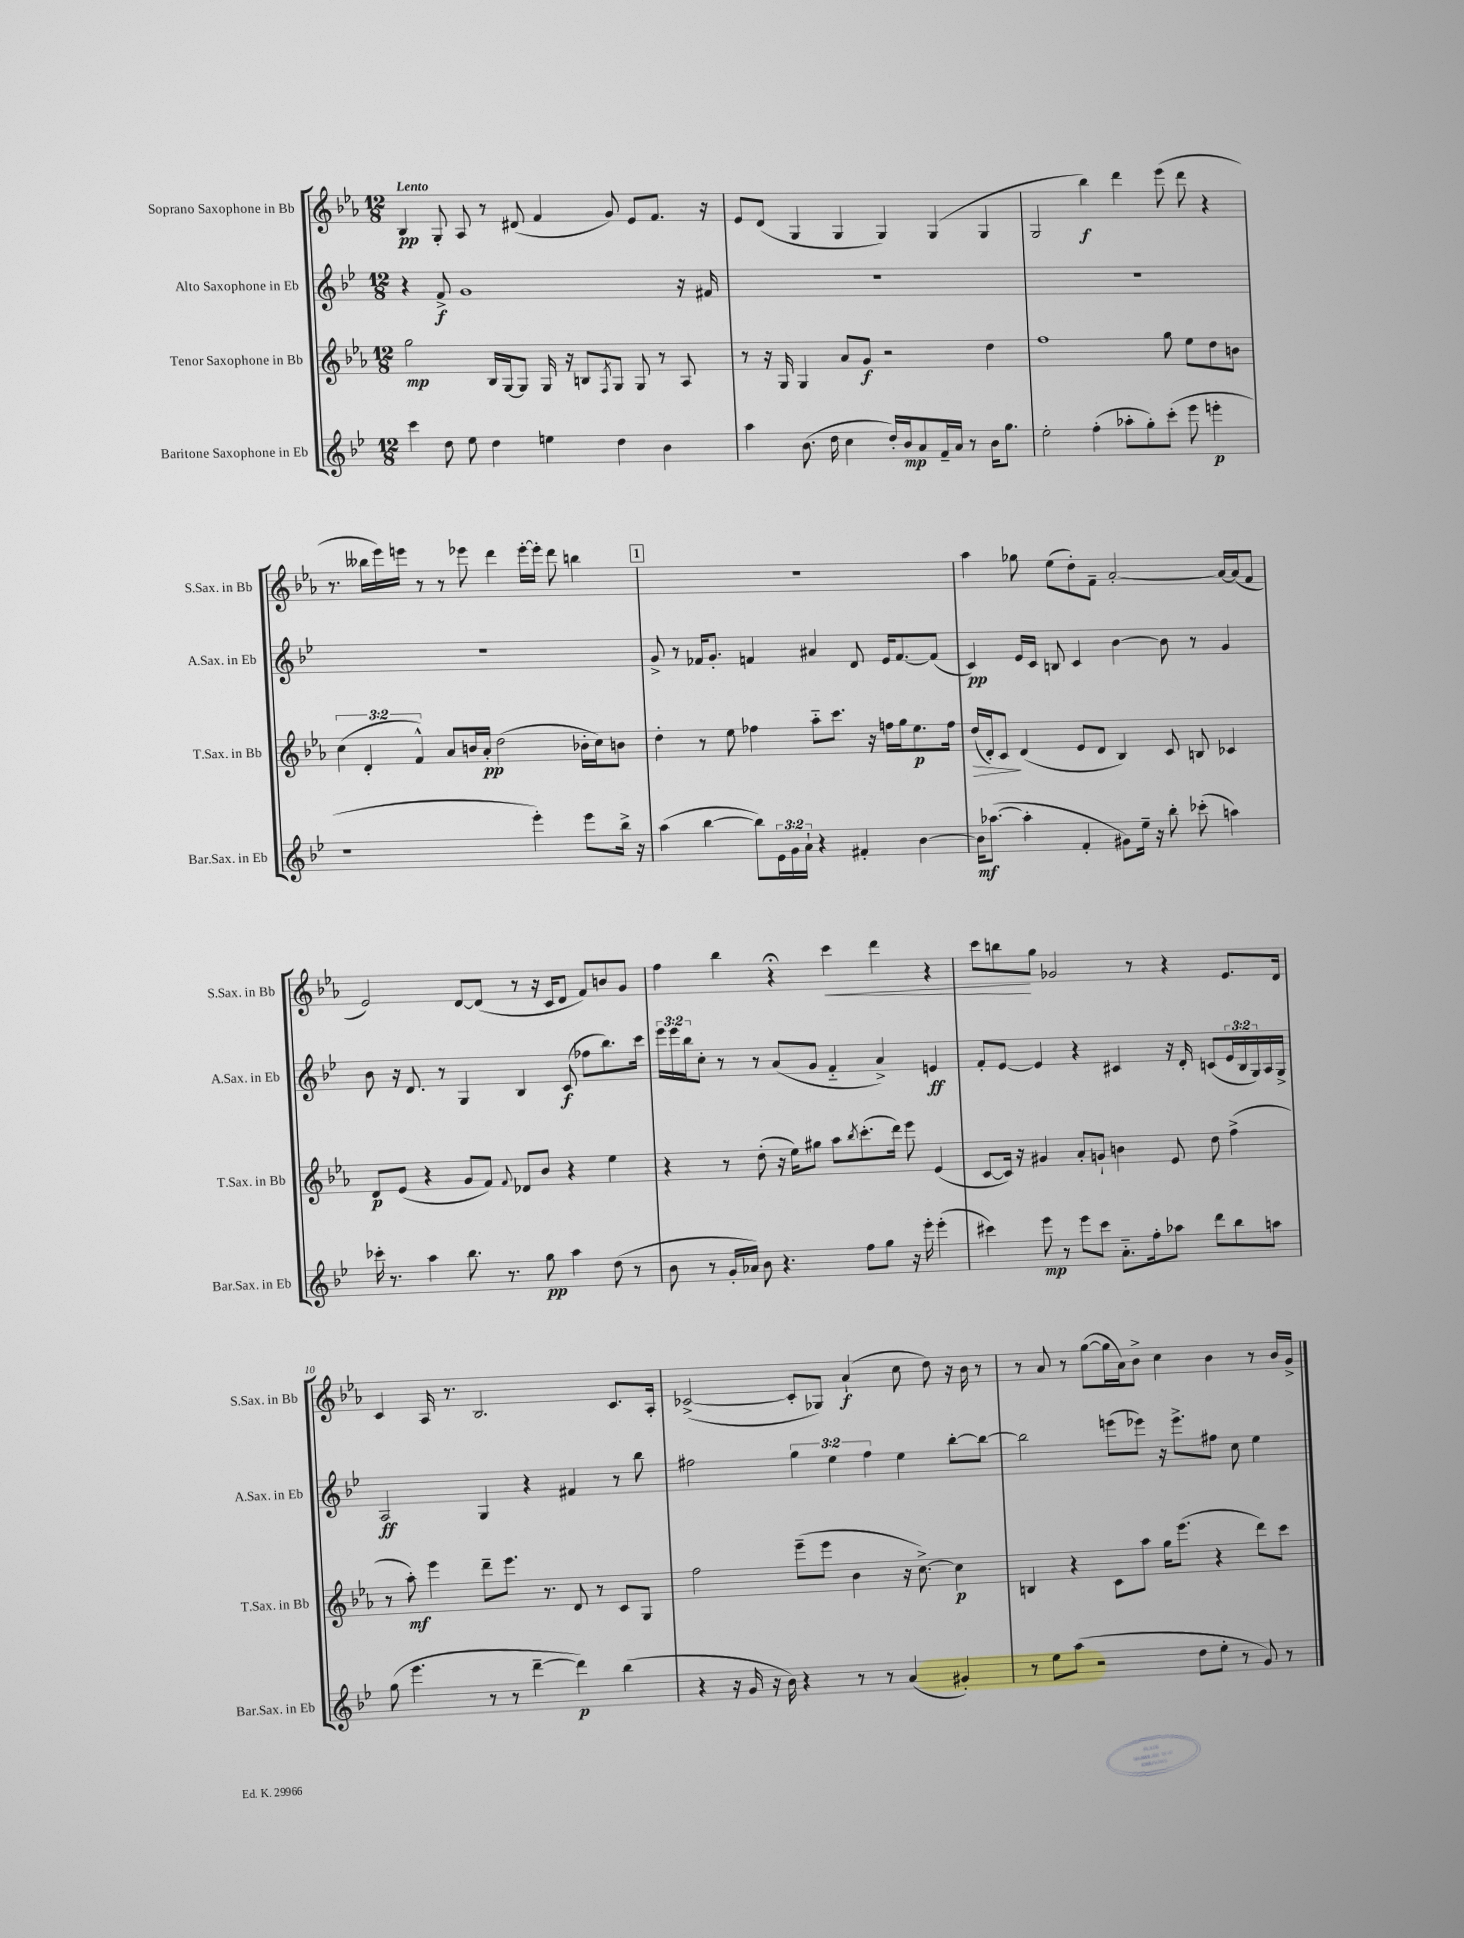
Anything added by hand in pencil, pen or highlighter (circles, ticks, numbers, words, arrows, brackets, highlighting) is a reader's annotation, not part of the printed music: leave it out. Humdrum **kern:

**kern	**kern	**kern	**kern
*staff4	*staff3	*staff2	*staff1
*clefG2	*clefG2	*clefG2	*clefG2
*k[b-e-]	*k[b-e-a-]	*k[b-e-]	*k[b-e-a-]
*M12/8	*M12/8	*M12/8	*M12/8
4ccc	2gg	4r	4B-
8dd	.	8f^	8G'
8ee-	.	1g	8A-
4dd	16B-	.	8r
.	[16G	.	.
.	8G]	.	(8d#
4ee	16G	.	4f
.	16r	.	.
.	8B	.	.
.	8qF	.	.
4dd	8G	.	8g)
.	8G	.	8e-
4b-	8r	.	8.f
.	8A-	16r	.
.	.	16f#	16r
=	=	=	=
4aa	8r	1.r	8e-
.	16r	.	(8d
.	16G	.	.
(8.b-	4G	.	4G
16dd	.	.	.
4cc	8a-	.	4G
.	8g	.	.
16dd')	2r	.	4G)
16b-	.	.	.
8a	.	.	.
16f~	.	.	(4G
16a	.	.	.
8r	.	.	.
16b-	4dd	.	4G
8.gg	.	.	.
=	=	=	=
2ee-'	1ff	1.r	2G
(4ff'	.	.	4bb-)
8aa-'	.	.	4ddd
8gg')	.	.	.
(8ccc'	8gg	.	(8eee-
8eee-	8ee-	.	8ddd
4eee'	8dd	.	4r
.	8b	.	.
=	=	=	=
1r	(6cc	1.r	8.r
.	6d'	.	.
.	.	.	16bb--
.	.	.	16eee-)
.	.	.	16eee
.	6f^^)	.	.
.	.	.	8r
.	8a-	.	8r
.	16b	.	8eee-
.	16a-'	.	.
.	(2dd	.	4ddd
4eee-')	.	.	[16eee-'
.	.	.	16eee-']
.	.	.	8ddd
8eee-	16b-'	.	4bb
.	16cc)	.	.
16bb-^	8b	.	.
16r	.	.	.
=	=	=	=
(4aa	4dd'	8g^	1.r
.	.	8r	.
[4bb-	8r	16f-	.
.	.	8.g'	.
.	8ee-	.	.
8bb-])	4ff-	4f	.
24e-	.	.	.
24g	.	.	.
24a`	.	.	.
4r	8aa-'~	4a#	.
.	8.ccc	.	.
4f#'	.	8d	.
.	16r	.	.
.	16ff	16e-	.
.	16gg	[8.f	.
[4b-	8.ee-	.	.
.	.	(8f]	.
.	16ff	.	.
=	=	=	=
16b-]	(16dd	4c)	4aa-
([8.aa-	16d')	.	.
.	8c	.	.
4aa-']	(4d	16e-	8gg-
.	.	16c	.
.	.	8B	(8ee-
4f'	8e-	4c	8dd')
.	8d	.	8f~
8g#)	4B-)	[4b-	[2a-'
16ee-~	.	.	.
16r	.	.	.
8bb-'	8c	8b-]	.
(8ccc-'	8B	8r	.
4aa)	4c-	4g	16a-_
.	.	.	(16a-]
.	.	.	8f
=	=	=	=
16ccc-'	8d	8b-	2e-)
8.r	.	.	.
.	(8e-	16r	.
.	.	8.d	.
4aa	4r	.	.
.	.	8r	.
8.bb-	8g	4G	[8d
.	8f)	.	(8d]
8.r	.	.	.
.	8qqf	.	.
.	8d-	4B-	8r
8gg	8b-	.	16r
.	.	.	16c
4aa	4r	(8c	8d
.	.	8ff-	8f)
(8dd	4ee-	8.bb-)	8b
8r	.	.	8g
.	.	16ccc	.
=	=	=	=
8b-	4r	24eee-	4ff
.	.	24eee-	.
.	.	24bb-	.
8r	.	8cc'	.
16g'	8r	8r	4bb-
16a-)	.	.	.
8b-	(8dd'	8r	.
4.r	16r	(8a	4r;
.	16ee-)	.	.
.	8gg#	8g	.
.	8aa-	4f'~	4ccc
.	8qbb-	.	.
8ff	(8.ccc'	.	.
8gg	.	4a^)	4ddd
.	16ddd)	.	.
16r	8eee-	.	.
16eee-'	.	.	.
(4eee-'	(4e-	4e	4r
=	=	=	=
4ccc#)	[8c	8f'	8ccc
.	16c])	[8e-	8bb
.	16r	.	.
8eee-	4g#	4e-]	8gg
8r	.	.	2g-
8eee-	8a-'	4r	.
8ccc#	8g`	.	.
8.a'~	4b	4c#	.
.	.	.	8r
16ff'	.	.	.
8aa-	8e-	16r	4r
.	.	16d'	.
8ddd	8dd	(8c	.
8bb-	(4ff^	24e-	8.e-
.	.	24B-	.
.	.	24G)	.
8aa	.	16A	.
.	.	16G^	16d
=	=	=	=
(8gg	8r	2A	4c
4.eee-	8aa-')	.	.
.	4eee-	.	16A-
.	.	.	8.r
8r	8ddd~	4G	2.B-
8r	8.eee-	.	.
[4ddd~	.	4r	.
.	8.r	.	.
4ddd])	8d	4f#	.
.	8r	.	.
(4bb-	8c	8r	8.c
.	8G	8bb-	.
.	.	.	16A-'
=	=	=	=
4r	2ff	2ff#	([2c-^
16r	.	.	.
16g	.	.	.
16r	.	.	.
16b-)	.	.	.
4r	(8eee-~	6gg	8c-']
.	8eee-	.	8G-)
.	.	6ee-	.
8r	4b-	.	(4a-`
.	.	6ff#	.
8r	.	.	.
(4a	16r	4ee-	8cc
.	[8.cc^)	.	.
.	.	.	8dd)
4g#')	4cc]	[8bb-'	16r
.	.	.	16b-
.	.	8bb-_	8r
=	=	=	=
8r	4B	2bb-]	8r
8ee-	.	.	8a-
(8aa	4r	.	8r
2r	.	.	([8gg
.	8c	(8eee	16gg]
.	.	.	16a-)
.	8aa-	8eee-)	8b-^
.	16gg	16r	4cc
.	(8.eee-	8.eee-^	.
8dd	.	.	.
8ee-'	4r	8ff#	4b-
8r	.	8cc	.
8g)	8ddd)	4ee-	8r
8r	8ccc	.	16b-
.	.	.	16g^
==	==	==	==
*-	*-	*-	*-
